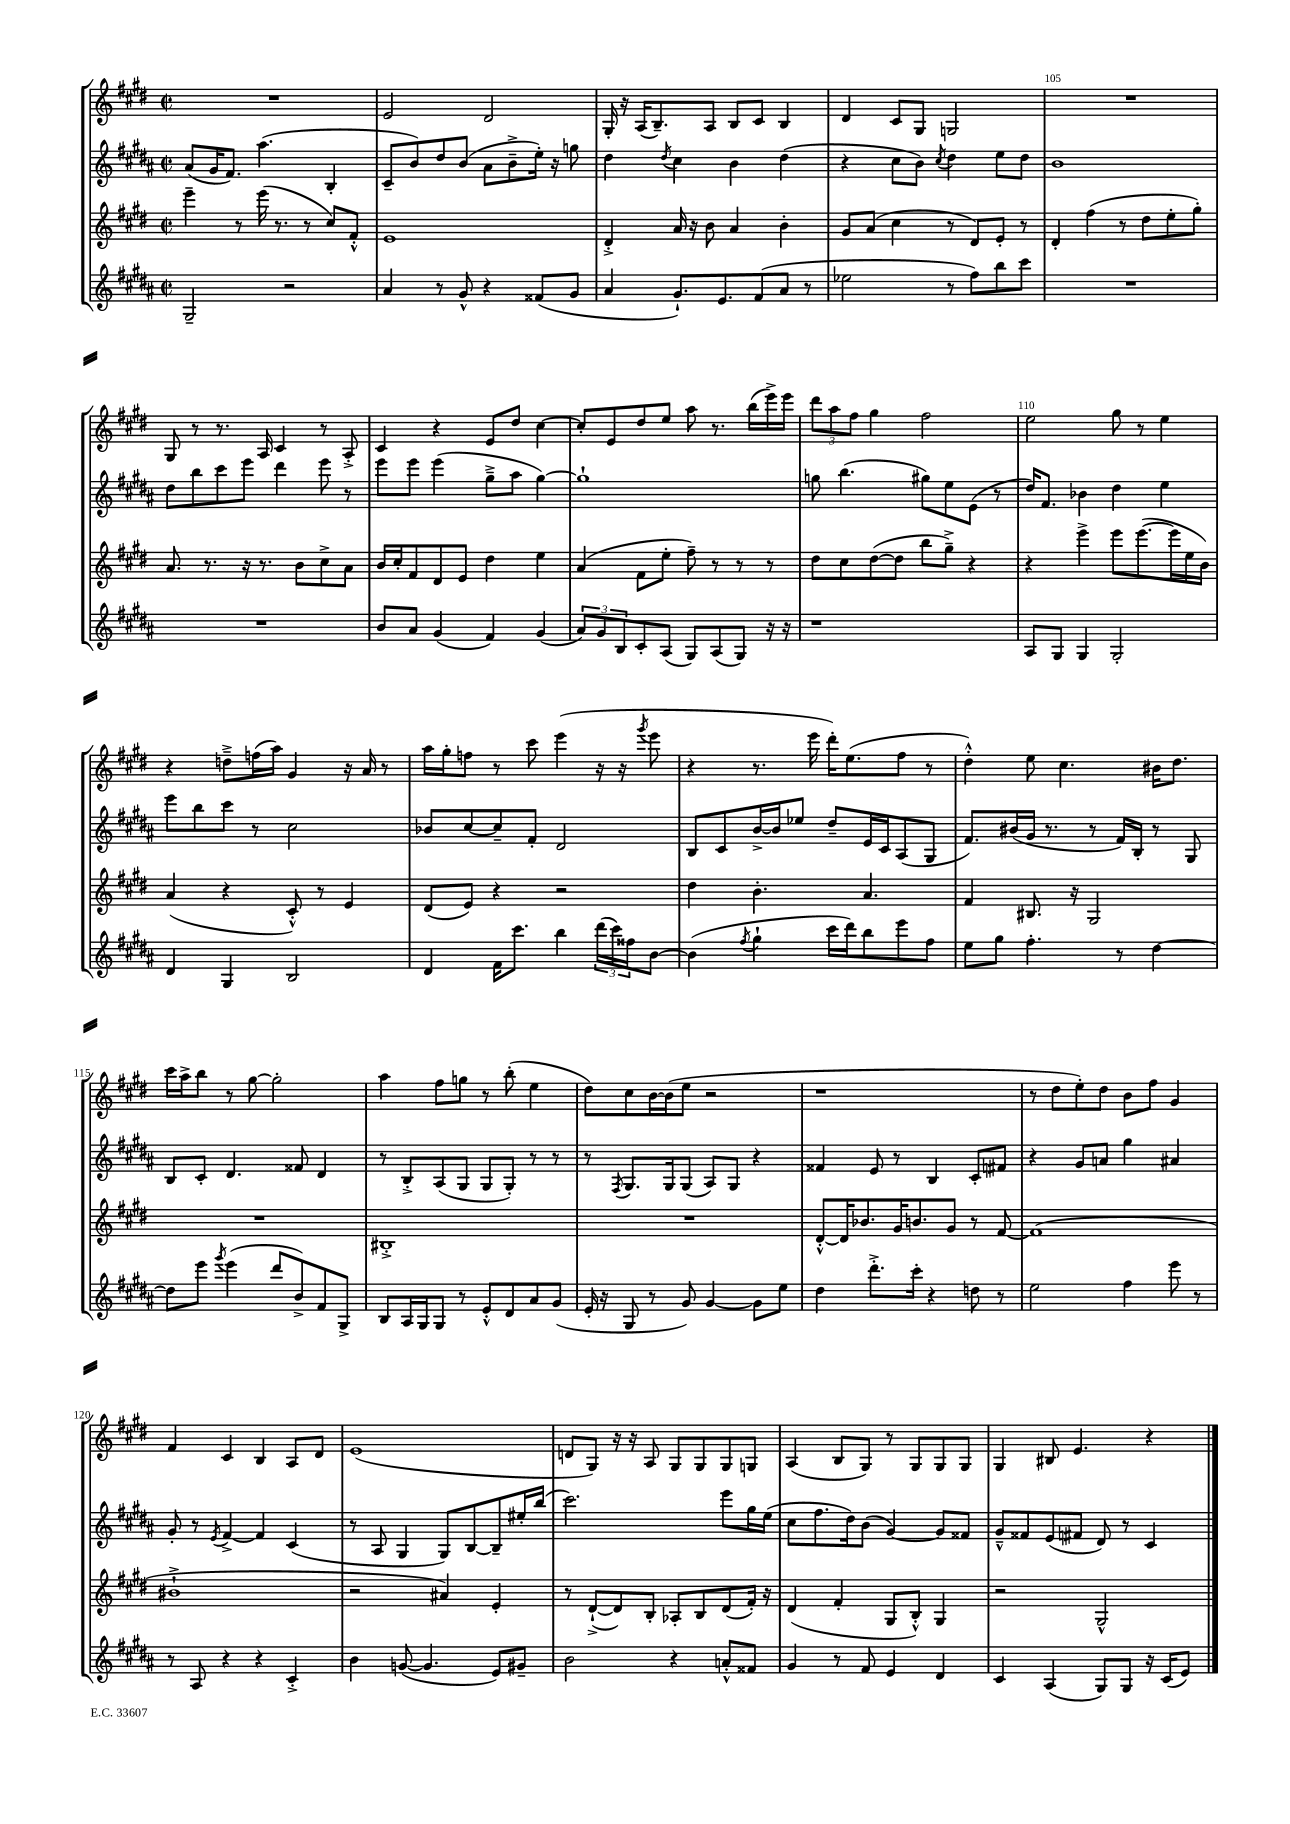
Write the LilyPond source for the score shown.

<<
\new StaffGroup <<
\new Staff = "s0" {
    \clef treble \key e \major \defaultTimeSignature \time 2/2
    R1 |
    e'2 dis'2 |
    gis16-. r16 a16( b8.--) a8 b8 cis'8 b4 |
    dis'4 cis'8 gis8 g2 |
    R1 |
    gis8 r8 r8. a16 cis'4 r8 a8-.-> |
    cis'4 r4 e'8 dis''8 cis''4~ |
    cis''8-. e'8 dis''8 e''8 a''8 r8. b''16( e'''16->) e'''16 |
    \tuplet 3/2 { dis'''8 a''8 fis''8 } gis''4 fis''2 |
    e''2 gis''8 r8 e''4 |
    r4 d''8---> f''16( a''16) gis'4 r16 a'16 r8 |
    a''16 gis''16-. f''8 r8 cis'''8 e'''4( r16 r16 \acciaccatura { gis'''8 } e'''8 |
    r4 r8. e'''16 dis'''16-.) e''8.( fis''8 r8 |
    dis''4-.-^) e''8 cis''4. bis'16 dis''8. |
    cis'''16 a''16-> b''8 r8 gis''8~ gis''2-. |
    a''4 fis''8 g''8 r8 b''8-.( e''4 |
    dis''8) cis''8 b'16~ b'16( e''8 r2 |
    r1 |
    r8 dis''8 e''8-.) dis''8 b'8 fis''8 gis'4 |
    fis'4 cis'4 b4 a8 dis'8 |
    e'1( |
    d'8 gis8) r16 r16 a8 gis8 gis8 gis8 g8 |
    a4( b8 gis8) r8 gis8 gis8 gis8 |
    gis4 bis8 e'4. r4 \bar "|." |
}
\new Staff = "s1" {
    \clef treble \key b \major \defaultTimeSignature \time 2/2
    ais'8( gis'16 fis'8.) ais''4.( b4-. |
    cis'8-- b'8) dis''8 b'8( ais'8 b'8---> e''16-.) r16 g''8 |
    dis''4 \acciaccatura { dis''8 } cis''4 b'4 dis''4( |
    r4 cis''8 b'8) \acciaccatura { cis''8 } dis''4 e''8 dis''8 |
    b'1 |
    dis''8 b''8 cis'''8 e'''8 dis'''4 e'''8 r8 |
    e'''8 e'''8 e'''4( gis''8---> ais''8 gis''4~) |
    gis''1-! |
    g''8 b''4.( gis''8) e''8 e'8( r8 |
    dis''16) fis'8. bes'4 dis''4 e''4 |
    e'''8 b''8 cis'''8 r8 cis''2 |
    bes'8 cis''8~ cis''8-- fis'8-. dis'2 |
    b8 cis'8 b'16~-> b'16 ees''8 dis''8-- e'16 cis'16 ais8( gis8 |
    fis'8.) bis'16( gis'16 r8. r8 fis'16) b16-. r8 gis8 |
    b8 cis'8-. dis'4. fisis'8 dis'4 |
    r8 b8-.-> ais8( gis8 gis8 gis8-.) r8 r8 |
    r8 \acciaccatura { fis8 } gis8. gis16 gis8( ais8) gis8 r4 |
    fisis'4 e'8 r8 b4 cis'8-. fis'8 |
    r4 gis'8 a'8 gis''4 ais'4 |
    gis'8-. r8 \acciaccatura { e'8 } fis'4~-> fis'4 cis'4( |
    r8 ais8 gis4 gis8) b8~ b8-- eis''16-. b''16( |
    cis'''2.) e'''8 gis''16 e''16( |
    cis''8 fis''8. dis''16) b'8( gis'4~) gis'8 fisis'8 |
    gis'8---^ fisis'8 e'8( fis'8 dis'8) r8 cis'4 \bar "|." |
}
\new Staff = "s2" {
    \clef treble \key e \major \defaultTimeSignature \time 2/2
    e'''4-- r8 e'''16( r8. r8 cis''8) fis'8-.-^ |
    e'1 |
    dis'4-.-> a'16 r16 b'8 a'4 b'4-. |
    gis'8 a'8( cis''4 r8 dis'8) e'8-. r8 |
    dis'4-. fis''4( r8 dis''8 e''8-. gis''8-.) |
    a'8. r8. r16 r8. b'8 cis''8-> a'8 |
    b'16 cis''16-. fis'8 dis'8 e'8 dis''4 e''4 |
    a'4( fis'8 e''8-. fis''8--) r8 r8 r8 |
    dis''8 cis''8 dis''8~( dis''8 b''8 gis''8--->) r4 |
    r4 e'''4-> e'''8 e'''8.~( e'''16 e''16 b'16) |
    a'4( r4 cis'8-.-^) r8 e'4 |
    dis'8( e'8) r4 r2 |
    dis''4 b'4.-. a'4. |
    fis'4 bis8. r16 gis2 |
    R1 |
    bis1-.-> |
    R1 |
    dis'8~-.-^ dis'16 bes'8. gis'16 b'8. gis'8 r8 fis'8~ |
    fis'1( |
    bis'1-!-> |
    r2 ais'4) e'4-. |
    r8 dis'8~-!->( dis'8) b8-. aes8-. b8 dis'8( fis'16-.) r16 |
    dis'4( fis'4-. gis8 b8-.-^) gis4 |
    r2 gis2-^ \bar "|." |
}
\new Staff = "s3" {
    \clef treble \key b \major \defaultTimeSignature \time 2/2
    gis2-- r2 |
    ais'4 r8 gis'8-^ r4 fisis'8( gis'8 |
    ais'4 gis'8.-!) e'8. fis'8( ais'8 r8 |
    ees''2 r8 fis''8) b''8 cis'''8 |
    R1 |
    R1 |
    b'8 ais'8 gis'4( fis'4) gis'4( |
    \tuplet 3/2 { ais'8) gis'8 b8 } cis'8-. ais8( gis8) ais8( gis8) r16 r16 |
    r1 |
    ais8 gis8 gis4 gis2-. |
    dis'4 gis4 b2 |
    dis'4 fis'16 cis'''8. b''4 \tuplet 3/2 { dis'''16( cis'''16) fisis''16 } b'8~ |
    b'4( \acciaccatura { fis''8 } gis''4-! cis'''16 dis'''16) b''8 e'''8 fis''8 |
    e''8 gis''8 fis''4.-. r8 dis''4~ |
    dis''8 e'''8 \acciaccatura { gis'''8 } e'''4( dis'''8 b'8->) fis'8 gis8-> |
    b8 ais16 gis16 gis8 r8 e'8-.-^ dis'8 ais'8 gis'8( |
    e'16-. r16 gis8 r8 gis'8) gis'4~ gis'8 e''8 |
    dis''4 dis'''8.-.-> cis'''16-. r4 d''8 r8 |
    e''2 fis''4 e'''8 r8 |
    r8 ais8 r4 r4 cis'4-.-> |
    b'4 g'8~( g'4. e'8) gis'8-- |
    b'2 r4 a'8-.-^ fisis'8 |
    gis'4 r8 fis'8 e'4 dis'4 |
    cis'4 ais4( gis8) gis8 r16 cis'16( e'8) \bar "|." |
}
>>
>>
\layout { \context { \Score currentBarNumber = #101 \override BarNumber.break-visibility = ##(#f #t #t) barNumberVisibility = #(every-nth-bar-number-visible 5) } }
